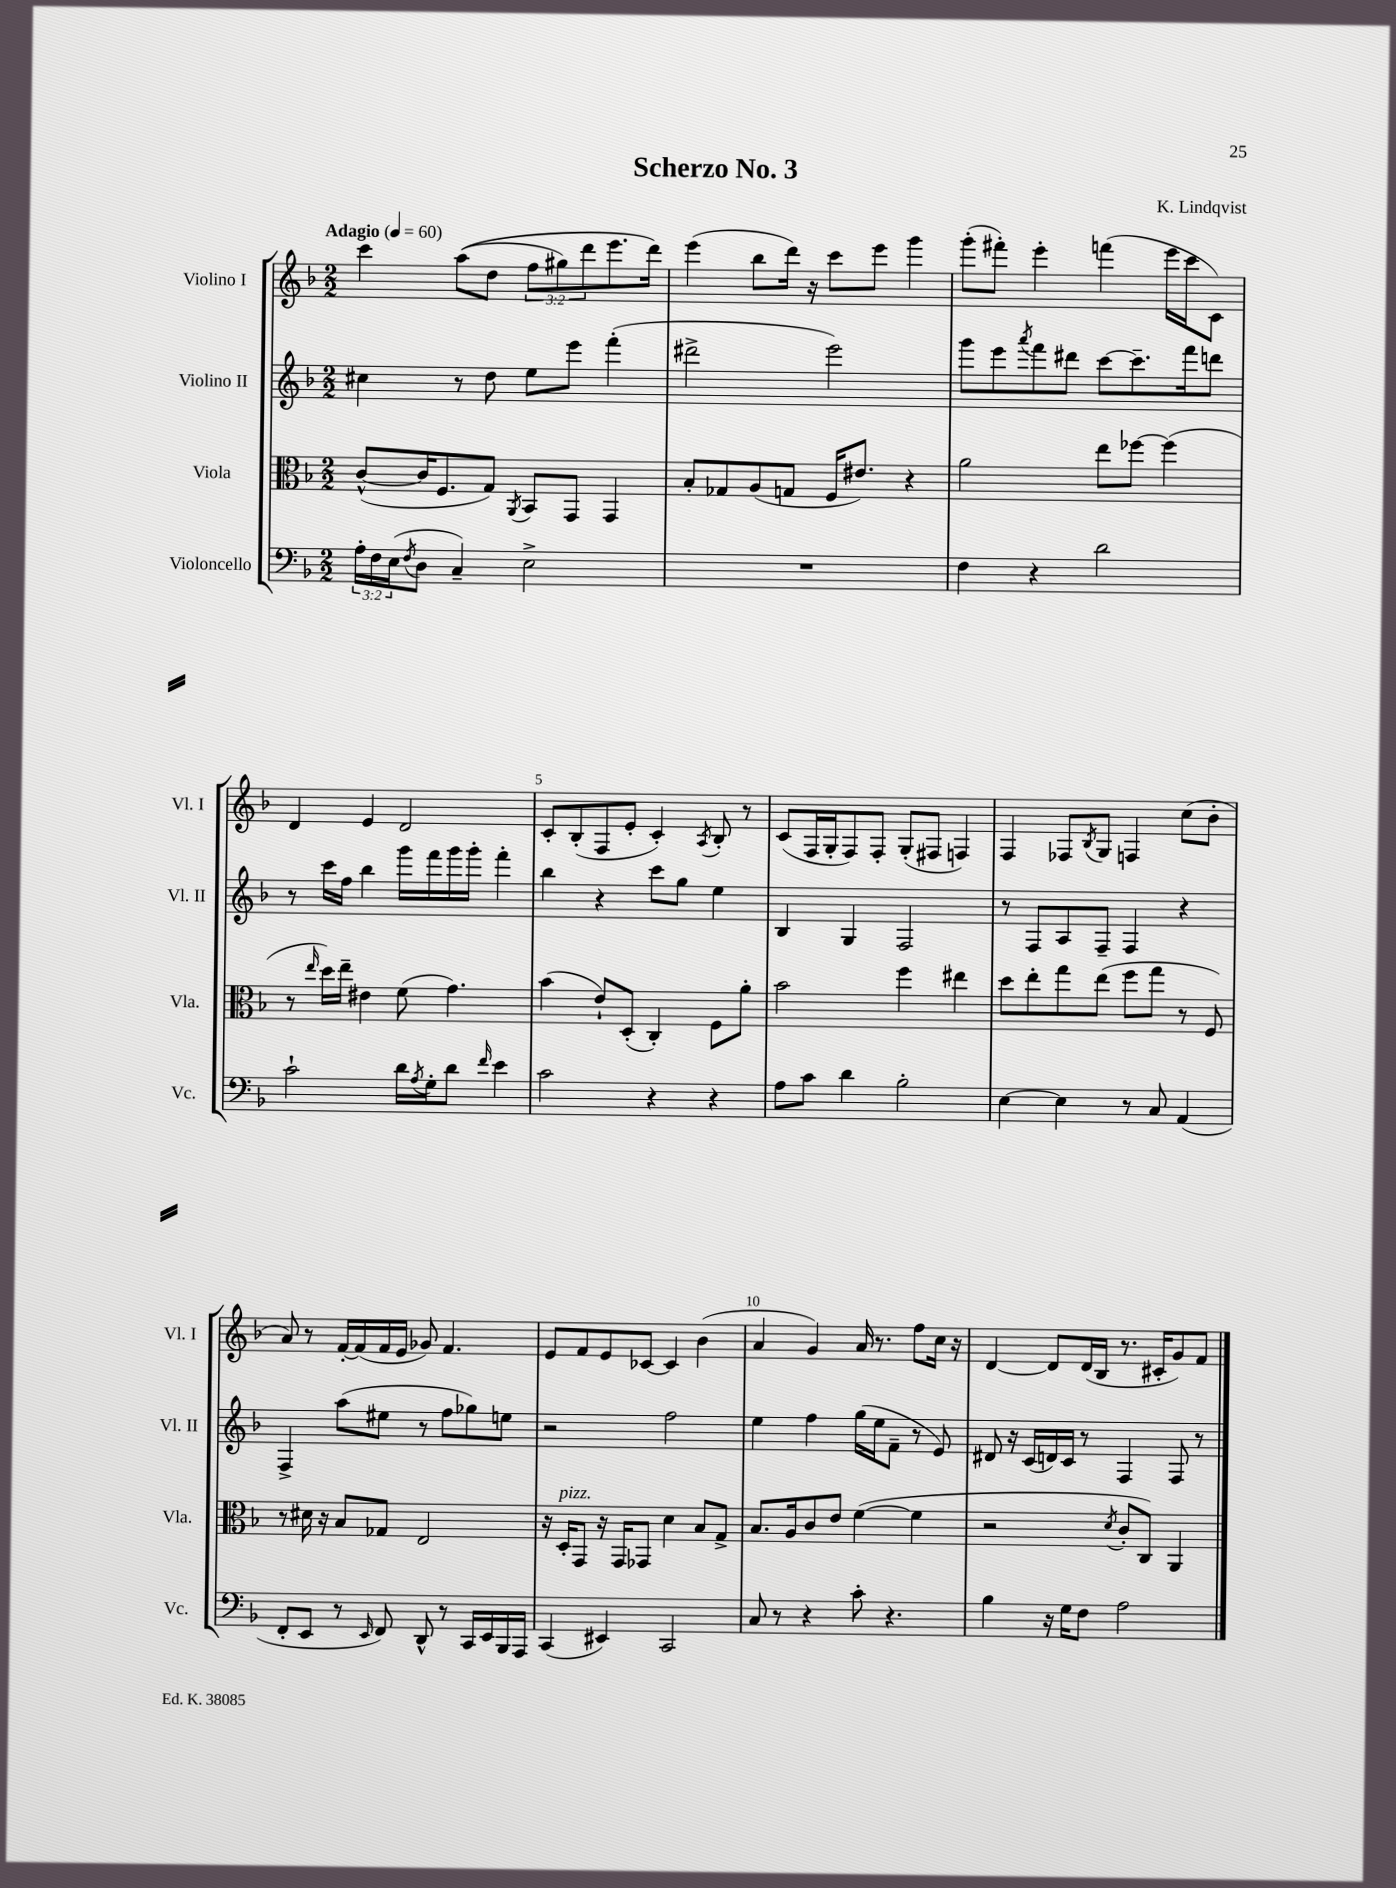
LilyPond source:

\header { title = "Scherzo No. 3" composer = "K. Lindqvist" }
<<
\new StaffGroup <<
\new Staff = "s0" \with { instrumentName = "Violino I" shortInstrumentName = "Vl. I" } {
    \clef treble \key f \major \numericTimeSignature \time 2/2 \override Staff.TupletNumber.text = #tuplet-number::calc-fraction-text \tempo "Adagio" 4 = 60
    c'''4 a''8(\( d''8 \tuplet 3/2 { f''8 gis''8) d'''8 } e'''8. d'''16\) |
    e'''4( bes''8 d'''16) r16 c'''8 e'''8 g'''4 |
    g'''8-.( fis'''8-.) e'''4-. f'''4( e'''16 c'''16 c'8) |
    d'4 e'4 d'2 |
    c'8-. bes8-.( f8 e'8-. c'4-.) \acciaccatura { a8 } bes8-. r8 |
    c'8( f16 g16-. f8) f8-. g8-.( fis8 f4) |
    f4 fes8 \acciaccatura { bes8 } g8 f4 c''8( bes'8-. |
    a'8) r8 f'16~-. f'16( f'16 e'16 ges'8) f'4. |
    e'8 f'8 e'8 ces'8~ ces'4 bes'4( |
    a'4 g'4) a'16 r8. f''8 c''16 r16 |
    d'4~ d'8 d'16( bes16 r8. cis'16-. g'8) f'8 \bar "|." |
}
\new Staff = "s1" \with { instrumentName = "Violino II" shortInstrumentName = "Vl. II" } {
    \clef treble \key f \major \numericTimeSignature \time 2/2
    cis''4 r8 d''8 e''8 e'''8 f'''4-.( |
    dis'''2-> e'''2) |
    g'''8 e'''8 \acciaccatura { a'''8 } f'''8 dis'''8 c'''8~ c'''8.-- f'''16 d'''8 |
    r8 c'''16 f''16 bes''4 g'''16 f'''16 g'''16 g'''16-. f'''4-. |
    bes''4 r4 c'''8 g''8 e''4 |
    bes4 g4 f2 |
    r8 f8 a8 f8-- f4 r4 |
    f4-> a''8( eis''8 r8 f''8 ges''8) e''8 |
    r2 f''2 |
    e''4 f''4 g''16( e''16 f'8-- r8 e'8) |
    dis'8 r16 c'16( d'16) c'16 r8 f4 f8 r8 \bar "|." |
}
\new Staff = "s2" \with { instrumentName = "Viola" shortInstrumentName = "Vla." } {
    \clef alto \key f \major \numericTimeSignature \time 2/2
    c'8~-^( c'16 f8. g8) \acciaccatura { a,8 } bes,8 g,8 g,4 |
    bes8-. ges8 a8( g8 f16 eis'8.) r4 |
    a'2 e''8 fes''8~ fes''4( |
    r8 \grace { e''16 } d''16) e''16-- eis'4 f'8( g'4.) |
    bes'4( e'8-!) d8-.( c4-.) f8 a'8-. |
    bes'2 f''4 eis''4 |
    d''8 e''8-. g''8 e''8( f''8 g''8 r8 f8) |
    r8 dis'16 r16 bes8 ges8 e2 |
    r16 d16-.^\markup { \italic "pizz." } g,8 r16 g,16 ges,8 d'4 bes8 g8-> |
    bes8. a16 c'8 e'8 f'4~( f'4 |
    r2 \acciaccatura { d'8 } c'8-. c8) a,4 \bar "|." |
}
\new Staff = "s3" \with { instrumentName = "Violoncello" shortInstrumentName = "Vc." } {
    \clef bass \key f \major \numericTimeSignature \time 2/2 \override Staff.TupletNumber.text = #tuplet-number::calc-fraction-text
    \tuplet 3/2 { a16-. f16 e16( } \acciaccatura { f8 } d8 c4--) e2-> |
    R1 |
    f4 r4 d'2 |
    c'2-! d'16 \acciaccatura { a8 } g16-. d'8 \grace { f'16 } e'4 |
    c'2 r4 r4 |
    a8 c'8 d'4 bes2-. |
    e4~ e4 r8 c8 a,4( |
    f,8-. e,8 r8 \grace { e,16 } f,8) d,8-^ r8 c,16 e,16 bes,,16 a,,16 |
    c,4( eis,4) c,2 |
    c8 r8 r4 c'8-. r4. |
    bes4 r16 g16 f8 a2 \bar "|." |
}
>>
>>
\layout { \context { \Score \override BarNumber.break-visibility = ##(#f #t #t) barNumberVisibility = #(every-nth-bar-number-visible 5) } }
